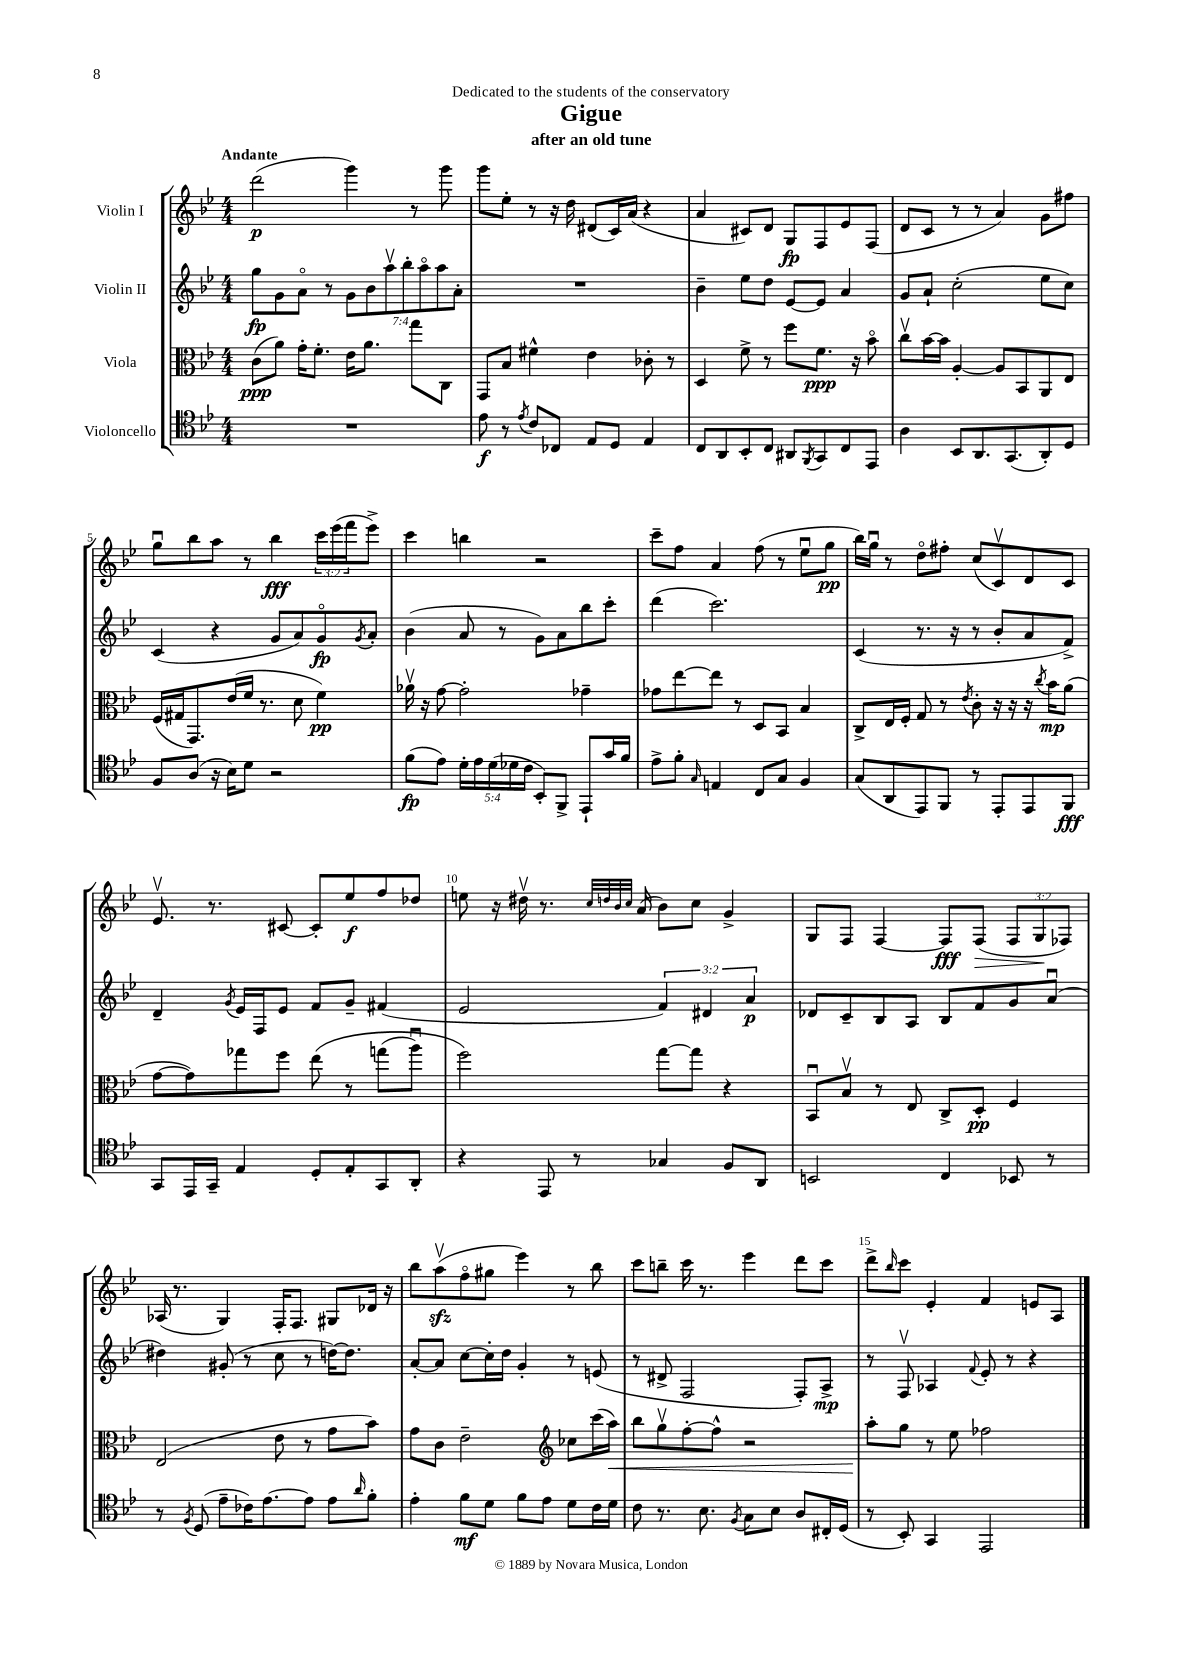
\header { title = "Gigue" subtitle = "after an old tune" dedication = "Dedicated to the students of the conservatory" }
<<
\new StaffGroup <<
\new Staff = "s0" \with { instrumentName = "Violin I" } {
    \clef treble \key bes \major \numericTimeSignature \time 4/4 \override Staff.TupletNumber.text = #tuplet-number::calc-fraction-text \tempo "Andante"
    d'''2\p( g'''4) r8 g'''8 |
    g'''8 ees''8-. r8 r16 d''16 dis'8( c'16) a'16( r4 |
    a'4 cis'8) d'8 g8\fp f8 ees'8 f8( |
    d'8 c'8 r8 r8 a'4) g'8 fis''8 |
    g''8\downbow bes''8 a''8 r8 bes''4\fff \tuplet 3/2 { c'''16 ees'''16( f'''16 } ees'''8->) |
    c'''4 b''4 r2 |
    c'''8-- f''8 a'4 f''8( r8 ees''8\downbow g''8\pp |
    bes''16) g''16\downbow r8 d''8\flageolet fis''8-. c''8( c'8\upbow) d'8 c'8 |
    ees'8.\upbow r8. cis'8~ cis'8-. ees''8\f f''8 des''8 |
    e''8 r16 dis''16\upbow r8. \grace { c''32 d''32 bes'32 c''32 } a'16( bes'8) c''8 g'4-> |
    g8 f8 f4~ f8\fff f8\>( \tuplet 3/2 { f8 g8\! fes8) } |
    aes16( r8. g4) f16-. f8. gis8 des'16 r16 |
    bes''8 a''8\upbow\sfz( f''8\flageolet gis''8 ees'''4) r8 bes''8 |
    c'''8 b''8-- c'''16 r8. ees'''4 d'''8 c'''8 |
    d'''8-> \grace { bes''16 } c'''8 ees'4-. f'4 e'8 a8 \bar "|." |
}
\new Staff = "s1" \with { instrumentName = "Violin II" } {
    \clef treble \key bes \major \numericTimeSignature \time 4/4 \override Staff.TupletNumber.text = #tuplet-number::calc-fraction-text
    g''8\fp g'8 a'8\flageolet r8 \tuplet 7/4 { g'8 bes'8 a''8\upbow bes''8-. a''8\flageolet a''8 a'8-. } |
    R1 |
    bes'4-- ees''8 d''8 ees'8~ ees'8 a'4 |
    g'8 a'8-! c''2-.( ees''8 c''8) |
    c'4( r4 g'8 a'8) g'8\flageolet\fp \acciaccatura { g'8 } a'8-. |
    bes'4( a'8 r8 g'8) a'8 bes''8 c'''8-. |
    d'''4( c'''2.) |
    c'4( r8. r16 r8 bes'8-. a'8 f'8->) |
    d'4-- \acciaccatura { g'8 } ees'16 f16 ees'8 f'8 g'8-- fis'4( |
    ees'2 \tuplet 3/2 { f'4) dis'4 a'4\p } |
    des'8 c'8-- bes8 a8 bes8 f'8 g'8 a'8\downbow( |
    dis''4) gis'8-.( r8 c''8 r8 d''16~) d''8. |
    a'8~-. a'8 c''8~ c''16-. d''16 g'4-. r8 e'8( |
    r8 dis'8-> f2 f8-.) a8->\mp |
    r8 f8\upbow aes4 \appoggiatura { f'8 } ees'8-. r8 r4 \bar "|." |
}
\new Staff = "s2" \with { instrumentName = "Viola" } {
    \clef alto \key bes \major \numericTimeSignature \time 4/4
    c'8\ppp( a'8) g'16-. f'8.-. ees'16 a'8. g''8 c8 |
    g,8 bes8 fis'4-^ ees'4 ces'8-. r8 |
    d4 f'8-> r8 f''8 f'8.\ppp r16 bes'8\flageolet |
    c''8\upbow bes'16~ bes'16 a4~-. a8 bes,8 a,8 ees8 |
    f16( gis16 g,8.) ees'16( f'16 r8. d'8 f'4\pp) |
    aes'16\upbow r16 g'8~ g'2-. ges'4-- |
    ges'8 ees''8~ ees''8 r8 d8 bes,8 bes4 |
    c8-> ees16 f16-. g8 r8 \acciaccatura { ees'8 } c'8-. r16 r16 r16 \acciaccatura { c''8 } bes'16\mp a'8( |
    g'8~ g'8) ges''8 f''8 ees''8\( r8 g''8( a''8\downbow) |
    f''2\) g''8~ g''8 r4 |
    bes,8\downbow bes8\upbow r8 ees8 c8-> d8-.\pp f4 |
    ees2( ees'8 r8 g'8 bes'8) |
    g'8 c'8 ees'2-- \clef treble ces''8 c'''16( a''16\<) |
    bes''8 g''8\upbow f''8~-. f''8-^ r2 |
    a''8-.\! g''8 r8 ees''8 fes''2 \bar "|." |
}
\new Staff = "s3" \with { instrumentName = "Violoncello" } {
    \clef tenor \key bes \major \numericTimeSignature \time 4/4 \override Staff.TupletNumber.text = #tuplet-number::calc-fraction-text
    R1 |
    ees'8\f r8 \acciaccatura { ees'8 } c'8 ces8 ees8 d8 ees4 |
    c8 a,8 bes,8-. c8 ais,8 \acciaccatura { f,8 } g,8 c8 ees,8 |
    a4 bes,8 a,8. g,8.( a,8-.) d8 |
    f8 a8( r16 bes16) d'8 r2 |
    f'8\fp( ees'8) \tuplet 5/4 { d'16-. ees'16 d'16( des'16 c'16 } bes,8-.) f,8-> ees,8-! g'16 f'16 |
    ees'8-> f'8-. \grace { g16 } e4 c8 g8 f4 |
    g8( a,8 ees,8) f,8 r8 ees,8-. ees,8 f,8\fff |
    g,8 ees,16 g,16-- ees4 d8-. ees8-. g,8 a,8-. |
    r4 ees,8 r8 ges4 f8 a,8 |
    b,2 c4 bes,8 r8 |
    r8 \acciaccatura { f8 } d8( ees'8-- ces'16) ees'8.~ ees'8 ees'8 \grace { a'16 } f'8-. |
    ees'4-. f'8\mf d'8 f'8 ees'8 d'8 c'16 d'16 |
    c'8 r8. bes8. \acciaccatura { f8 } g8 bes8 a8 cis16-. d16( |
    r8 bes,8-.) g,4 ees,2 \bar "|." |
}
>>
>>
\layout { \context { \Score \override BarNumber.break-visibility = ##(#f #t #t) barNumberVisibility = #(every-nth-bar-number-visible 5) } }
